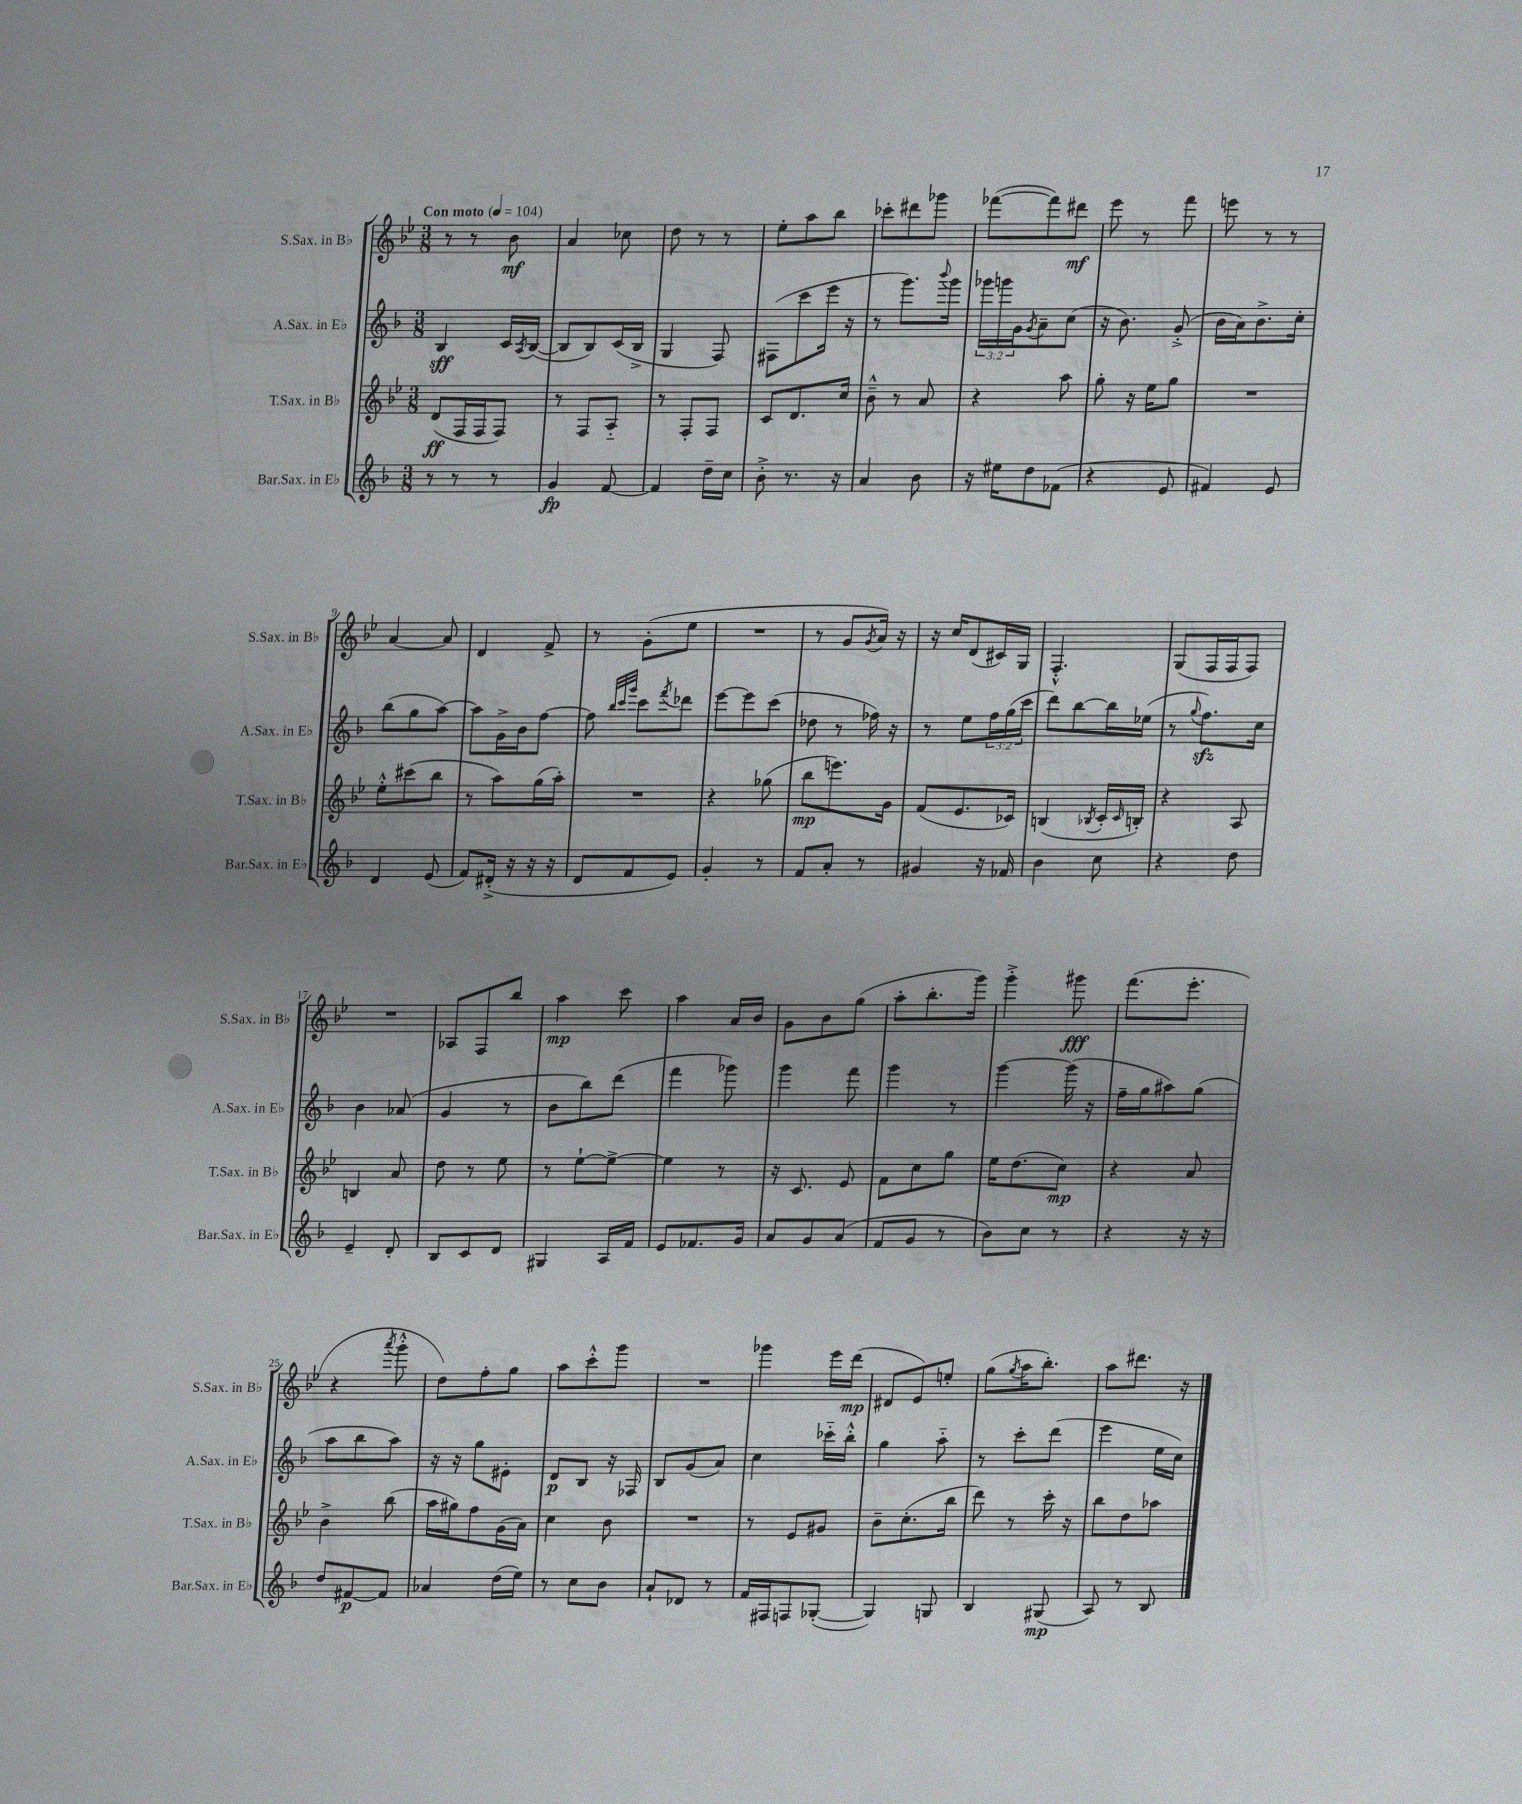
<<
\new StaffGroup <<
\new Staff = "s0" \with { instrumentName = "S.Sax. in Bb" shortInstrumentName = "S.Sax. in Bb" } {
    \clef treble \key bes \major \numericTimeSignature \time 3/8 \tempo "Con moto" 4 = 104
    r8 r8 bes'8\mf |
    a'4 ces''8 |
    d''8 r8 r8 |
    ees''8-. a''8 bes''8 |
    ces'''8-. dis'''8 ges'''8 |
    fes'''8~( fes'''8) dis'''8\mf |
    ees'''8 r8 f'''8 |
    e'''8 r8 r8 |
    a'4~ a'8 |
    d'4 f'8-> |
    r8 g'8-.( ees''8 |
    R4. |
    r8 g'8 \acciaccatura { g'8 } a'16) r16 |
    r16 c''16 d'8( cis'16) g16 |
    f4.-.-^ |
    g8( f16 f16 f8) |
    R4. |
    aes8 f8 bes''8 |
    a''4\mp c'''8 |
    a''4 a'16 bes'16 |
    g'8 bes'8 g''8( |
    a''8-. bes''8.-. g'''16) |
    g'''4-.-> gis'''8\fff |
    f'''8.( ees'''8.-. |
    r4 \acciaccatura { a'''8 } g'''8-.-^ |
    d''8) f''8-. g''8 |
    a''8 c'''8-.-^ g'''8 |
    R4. |
    ges'''4 ees'''16 d'''16\mp( |
    dis'8 ees'8) e''8-. |
    g''8( \acciaccatura { g''8 } a''16 bes''8.-.) |
    a''8 dis'''8. r16 \bar "|." |
}
\new Staff = "s1" \with { instrumentName = "A.Sax. in Eb" shortInstrumentName = "A.Sax. in Eb" } {
    \clef treble \key f \major \numericTimeSignature \time 3/8 \override Staff.TupletNumber.text = #tuplet-number::calc-fraction-text
    bes4\sff c'16 \acciaccatura { a8 } bes16~( |
    bes8 bes8) c'16( bes16-> |
    g4 f8) |
    fis8( c'''8 e'''16 r16 |
    r8 g'''8.) \appoggiatura { bes'''8 } g'''16 |
    \tuplet 3/2 { ges'''16 g'''16 g'16 } \acciaccatura { g'8 } a'8-- c''8( |
    r16 bes'8.) g'8-.->( |
    bes'16 a'16) bes'8.-> c''16-. |
    bes''8( g''8 a''8~) |
    a''8 g'16-> bes'16 f''8~ |
    f''8 \grace { bes''32 c'''32 g'''32 } c'''8 \acciaccatura { f'''8 } des'''8 |
    e'''8~ e'''8 c'''8( |
    des''8 r8 fes''16) r16 |
    r8 e''8 \tuplet 3/2 { f''16 g''16( c'''16 } |
    d'''8) bes''8~ bes''16 ees''16( |
    r8 \appoggiatura { g''8 } f''8.\sfz) c''16 |
    bes'4 aes'8( |
    g'4 r8 |
    bes'8 bes''8) d'''8( |
    f'''4 ges'''8) |
    g'''4 f'''8 |
    g'''4 r8 |
    g'''4~ g'''16( r16 |
    f''16-- g''16 ais''8) g''8( |
    a''8 bes''8 a''8) |
    r16 r16 g''8 eis'8-. |
    d'8\p bes8 r16 fes16 |
    bes8 g'8( a'8) |
    c''4 ces'''16-_ bes''16-.-^ |
    g''4 a''8-_ |
    r8 c'''8-. d'''8( |
    e'''4 e''16 c''16) \bar "|." |
}
\new Staff = "s2" \with { instrumentName = "T.Sax. in Bb" shortInstrumentName = "T.Sax. in Bb" } {
    \clef treble \key bes \major \numericTimeSignature \time 3/8
    d'8\ff( f16 f16 f8) |
    r8 f8 a8-_ |
    r8 f8-. f8 |
    c'8 d'8. c''16 |
    bes'8---^ r8 a'8 |
    r4 a''8 |
    g''8-. r16 ees''16 g''8 |
    R4. |
    ees''8-.-^ cis'''8( bes''8 |
    r8 a''8) g''16( a''16-.) |
    R4. |
    r4 ges''8( |
    bes''8\mp e'''8.) g'16 |
    f'8( ees'8. ces'16) |
    b4( \acciaccatura { bes8 } c'16-. \grace { c'16 } b16-.) |
    r4 a8 |
    b4 a'8 |
    d''8 r8 ees''8 |
    r8 ees''8~-! ees''8~-> |
    ees''4 r8 |
    r16 c'8. ees'8 |
    f'8 c''8 g''8 |
    ees''16 d''8.( c''8\mp) |
    r4 a'8 |
    bes'4-> bes''8( |
    a''16 gis''16) f''8 g'16( a'16) |
    c''4 bes'8 |
    R4. |
    r8 ees'8 gis'8 |
    bes'8-- c''8.-.( bes''16 |
    d'''8) r8 c'''16-. r16 |
    bes''8 d''8 aes''8 \bar "|." |
}
\new Staff = "s3" \with { instrumentName = "Bar.Sax. in Eb" shortInstrumentName = "Bar.Sax. in Eb" } {
    \clef treble \key f \major \numericTimeSignature \time 3/8
    r8 r8 r8 |
    g'4\fp f'8~ |
    f'4 d''16-- c''16 |
    bes'8-.-> r8. r16 |
    a'4 bes'8 |
    r16 eis''16 d''8 fes'8( |
    r4 e'8 |
    fis'4) e'8 |
    d'4 e'8( |
    f'8) dis'16-.->( r16 r16 r16 |
    d'8 f'8 e'8) |
    g'4-. r8 |
    f'8 a'8-. r8 |
    gis'4 r16 fes'16 |
    bes'4 c''8 |
    r4 d''8 |
    e'4-- d'8-. |
    bes8 c'8 d'8 |
    gis4 a16 f'16 |
    e'8 fes'8. g'16 |
    a'8 g'8 a'8( |
    f'8 g'8 r8 |
    bes'8) c''8 r8 |
    r4 r16 r16 |
    d''8 fis'8~\p fis'8 |
    aes'4 d''16( e''16) |
    r8 c''8 bes'8 |
    a'8-! des'8 r8 |
    f'16 fis16 f8 ges8~-.( |
    ges4) g8 |
    bes4 gis8\mp( |
    a8) r8 bes8 \bar "|." |
}
>>
>>
